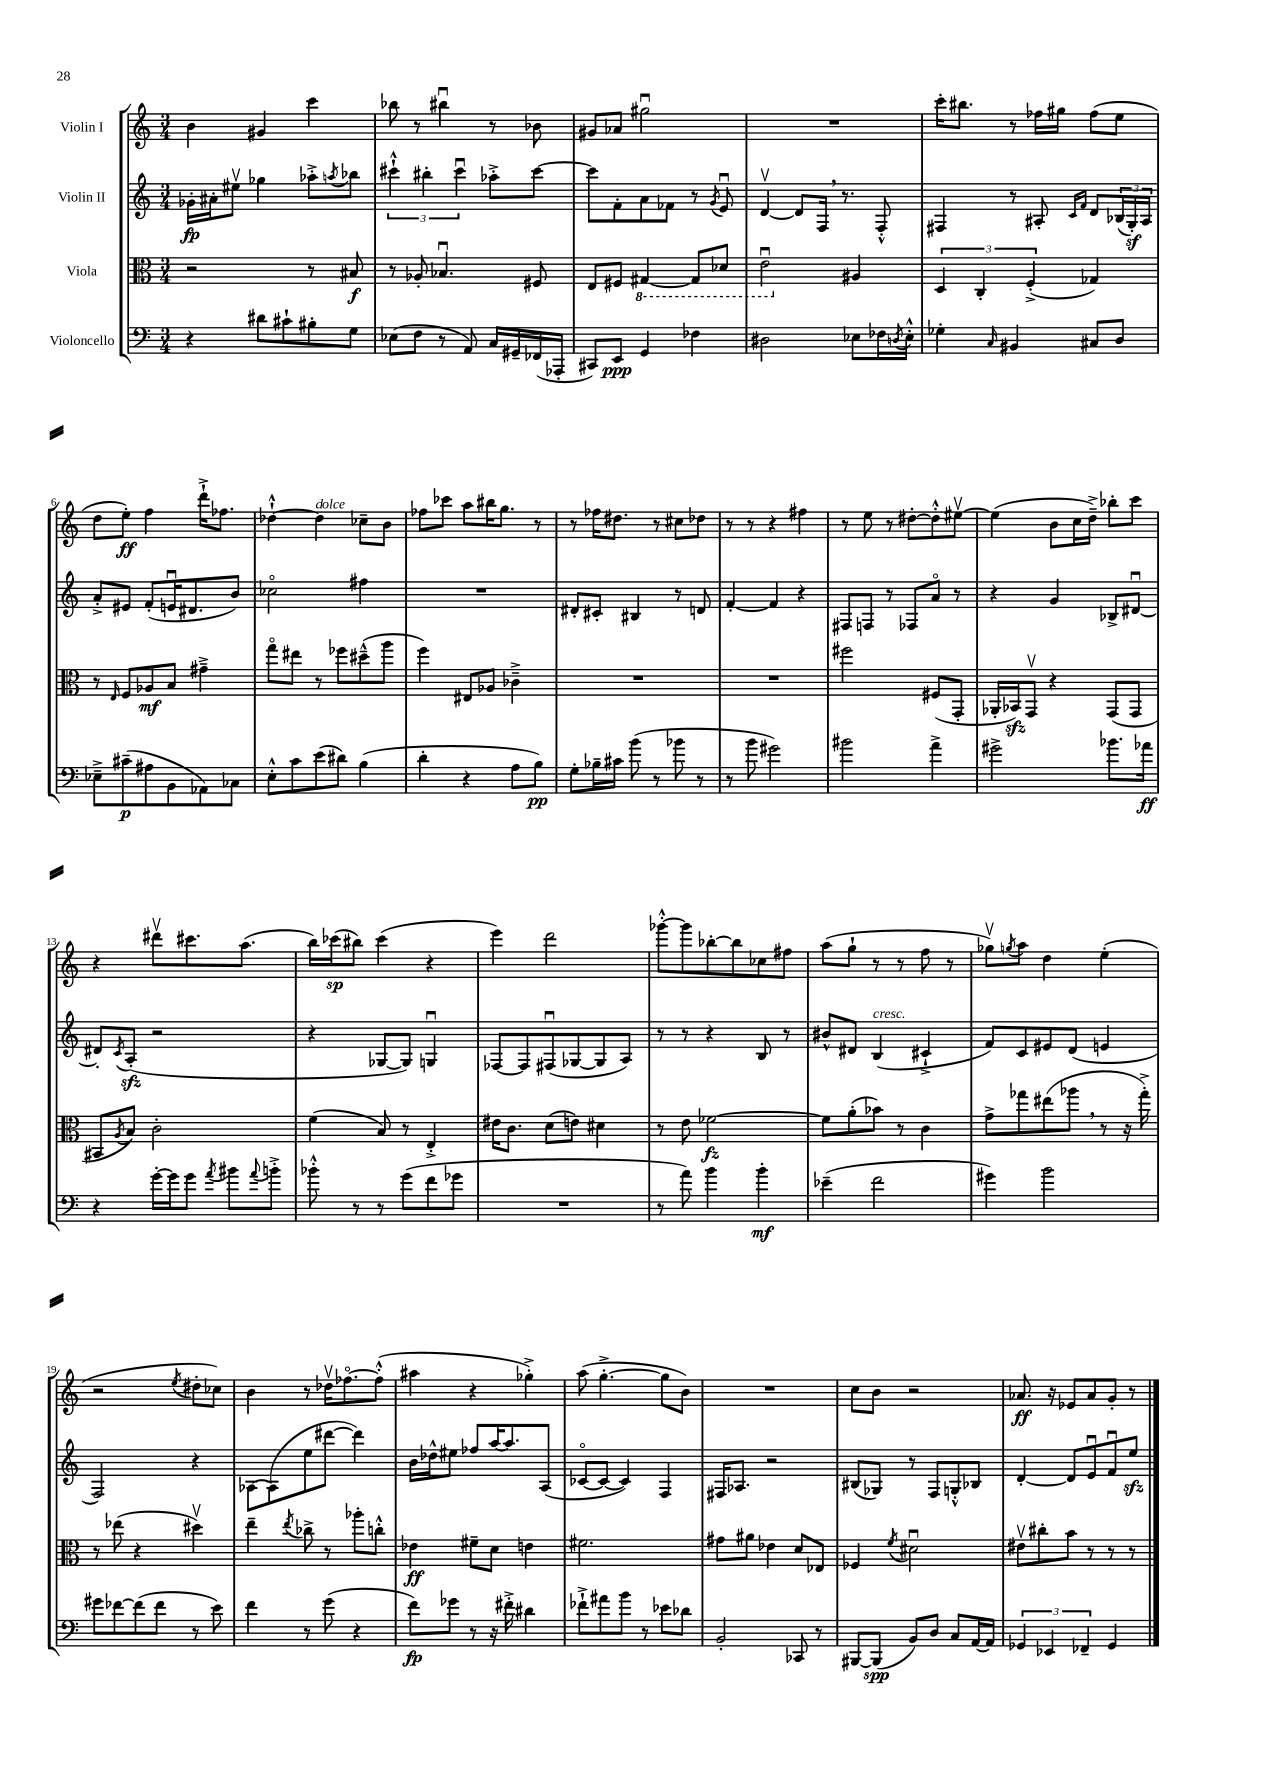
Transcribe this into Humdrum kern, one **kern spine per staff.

**kern	**kern	**kern	**kern
*staff4	*staff3	*staff2	*staff1
*clefF4	*clefC3	*clefG2	*clefG2
*k[]	*k[]	*k[]	*k[]
*M3/4	*M3/4	*M3/4	*M3/4
4r	2r	16g-'\LL	4b\
.	.	16a#'\J	.
.	.	8ee#v\J	.
8d#\L	.	4gg-\	4g#/
8c#`\	.	.	.
8B#'\	8r	8aa-'^\L	4ccc\
.	.	8qaa/	.
8G\J	8B#/	8bb-\J	.
=	=	=	=
(8E-\L	8r	6ccc#`^^\	8bb-\
8F\J	8A-'/	.	8r
.	.	6bb#'\	.
8r	4.B-u/	.	4bb#u\
.	.	6ccc#u\	.
8AA/)	.	.	.
16C/LL	.	8aa-'^\L	8r
16GG#~/	.	.	.
(16FF-/	8F#/	[8ccc#\J	8b-\
16AAA-'/JJ	.	.	.
=	=	=	=
8CC#/L)	8E/L	8ccc#\]L	8g#/L
8EE/J	8F#/J	8f'\	8a-/J
4GG/	[4GG#/	8a\	2gg#u\
.	.	8f-\J	.
4F-\	8GG#/]L	8r	.
.	.	8qg/	.
.	8D-/J	8eu/	.
=	=	=	=
2D#\	2Eu\	[4dv/	2.r
.	.	8d/]L	.
.	.	16F/Jk	.
.	.	8.r	.
8E-\L	4A#/	.	.
16F-\L	.	8F'^^/	.
8qD/	.	.	.
16E-'^^\JJ	.	.	.
=	=	=	=
4G-'\	6D/	4F#/	16ccc'\LK
.	.	.	8.bb#\J
.	6C'/	.	.
16qqC/	.	.	.
4BB#/	.	8r	8r
.	(6F'^/	.	.
.	.	8A#'/	16ff-\LL
.	.	.	16gg#\JJ
.	.	16qqc/LL	.
.	.	16qqf/JJ	.
8C#/L	4G-/)	8d/L	(8ff-\L
8D/J	.	(24B-/L	8ee\J
.	.	24G'/)	.
.	.	24A#/JJ	.
=	=	=	=
8E-~^\L	8r	8a'^/L	8dd\L
.	16qqE/	.	.
(8c#~\	8F/L	8e#/J	8ee'\J)
8A#\	8A-/	(8f'/L	4ff\
8BB\	8B/J	16eu/K	.
.	.	8.d#/	.
8AA-\)	4g#~^\	.	16ddd`^\LK
.	.	.	8.ff-\J
8C-\J	.	8b/J)	.
=	=	=	=
8E'^^\L	8ggo\L	2cc-o\	[4dd-`^^\
8c\	8ee#\J	.	.
(8e\	8r	.	4dd-\]
8d#\J)	8ff-\L	.	.
(4B\	(8dd#~^^\	4ff#\	8cc-~\L
.	8aa\J	.	8b\J
=	=	=	=
4d'\	4ff\)	2.r	8ff-\L
.	.	.	8ccc-\J
4r	8E#/L	.	8aa\L
.	8A-/J	.	16bb#\K
.	.	.	8.gg\J
8A\L	4c-~^\	.	.
8B\J)	.	.	8r
=	=	=	=
8G'\L	2.r	8d#'/L	8r
16B-~\L	.	8c#'/J	16ff-\LK
16c#\JJ	.	.	8.dd#\J
(8b\	.	4B#/	.
8r	.	.	8r
8b-\	.	8r	8cc#\L
8r	.	8d/	8dd-\J
=	=	=	=
8r	2.r	[4f'/	8r
8b\	.	.	8r
2g#\)	.	4f/]	4r
.	.	4r	4ff#\
=	=	=	=
2b#\	2ff#\	8F#/L	8r
.	.	8F/J	8ee\
.	.	8r	8r
.	.	8F-/L	[8dd#'\L
4a^\	(8F#/L	8ao/J	8dd#'^^\]
.	8GG'/J	8r	[8ee#v\J
=	=	=	=
2g#^\	16AA-'/LL	4r	(4ee#\]
.	16BB-/J)	.	.
.	8GGv/J	.	.
.	4r	4g/	8b\L
.	.	.	16cc\L
.	.	.	16dd~^\JJ)
8.b-\L	(8GG/L	8B-^/L	8bb-'\L
.	8GG/J	[8d#u/J	8ccc\J
16a-\Jk	.	.	.
=	=	=	=
4r	8BB#/L	8d#'/]L	4r
.	8qA/	8qc/	.
.	8B/J)	(8A'/J	.
[16g'\LL	2c'\	2r	8ddd#v\L
16g\]J	.	.	.
8g\J	.	.	8.ccc#\
8qa/	.	.	.
8b#\L	.	.	.
.	.	.	(8.aa\J
8qqa/	.	.	.
8b'^\J	.	.	.
=	=	=	=
8b-'^^\	(4f\	4r	16bb\LL)
.	.	.	(16ccc-\J
8r	.	.	8bb#\J)
8r	8B/)	[8G-/L	(4ccc-\
(8g\L	8r	8G-/]J)	.
8f\	4E'^/	4Gu/	4r
8g-\J	.	.	.
=	=	=	=
2.r	16e#\LK	[8F-/L	4eee\)
.	8.c\J	.	.
.	.	8F-/]	.
.	(8d\L	(8F#u/	2ddd\
.	8e\J)	[8G-/	.
.	4d#\	8G-/]	.
.	.	8A/J)	.
=	=	=	=
8r	8r	8r	[8ggg-'^^\L
8a\)	8e\	8r	8ggg-\]
4b\	[2f-\	4r	[8bb-'\
.	.	.	8bb-\]
4b'\	.	8B/	8cc-\
.	.	8r	8ff#\J
=	=	=	=
(4e-~\	8f-\]L	8b#^^/L	(8aa\L
.	(8a'\	8d#/J	8gg`\J
2f\	8b-\J)	(4B/	8r
.	8r	.	8r
.	4c\	4c#`^/	8ff\
.	.	.	8r
=	=	=	=
4g#\)	8g^\L	8f/L)	8gg-v\L)
.	.	.	8qgg/
.	8gg-\	8c/	8aa\J
2b\	(8ee#\	8e#/	4dd\
.	8aa-\J	(8d/J	.
.	8r	4e/	(4ee'\
.	16r	.	.
.	16gg-'^\)	.	.
=	=	=	=
8g#\L	8r	2F/)	2r
[8f-\	(8ee-\	.	.
(8f-\]	4r	.	.
8f-\J	.	.	.
.	.	.	8qee/
8r	4dd#v\)	4r	8dd#'\L
8e\)	.	.	8cc-\J)
=	=	=	=
4f\	4ee~\	[8A-\L	4b\
.	.	(8A-\]	.
.	8qee/	.	.
8r	8cc-^\	8ee\	8r
(8g\	8r	[8ddd#\J	16dd-v\LK
.	.	.	[8.ff-o\
4r	8aa-'\L	4ddd#\])	.
.	8cc'^^\J	.	(8ff-'^^\]J
=	=	=	=
8f\L)	4e-\	16b\LL	4aa#\
.	.	16dd-^^\J	.
8g-\J	.	8ee#\J	.
8r	8f#~\L	8ff-/L	4r
16r	8d\J	[16aa/K	.
16f#'^\	.	8.aa/]	.
4d#\	4e\	.	4gg-'^\)
.	.	(8A/J	.
=	=	=	=
8f-`^\L	2.f#\	[8c-o/L	(8aa\
8a#\	.	8c-/_J	[4.gg'^\
8b\J	.	4c-/])	.
8r	.	.	.
8e-\L	.	4F/	8gg\]L
8d-\J	.	.	8b\J)
=	=	=	=
2BB'/	8g#\L	16F#/LK	2.r
.	.	8.A-/J	.
.	8a#\J	.	.
.	4e-\	2r	.
8CC-/	8d/L	.	.
8r	8E-/J	.	.
=	=	=	=
[8BBB#/L	4F-/	(8B#/L	8cc\L
(8BBB#/]J	.	8G-/J)	8b\J
.	8qf/	.	.
8BB/L)	2d#u\	8r	2r
8D/J	.	8F/L	.
8C/L	.	8G'^^/	.
[16AA/L	.	8B-/J	.
16AA/]JJ	.	.	.
=	=	=	=
6GG-/	8e#v\L	[4d'/	8.a-/
.	8cc#'\	.	.
6EE-/	.	.	.
.	.	.	16r
.	8b\J	8d/]L	8e-/L
6FF-~/	.	.	.
.	8r	8eu/	8a-/
4GG-/	8r	8fu/	8g'/J
.	8r	8ee/J	8r
==	==	==	==
*-	*-	*-	*-
